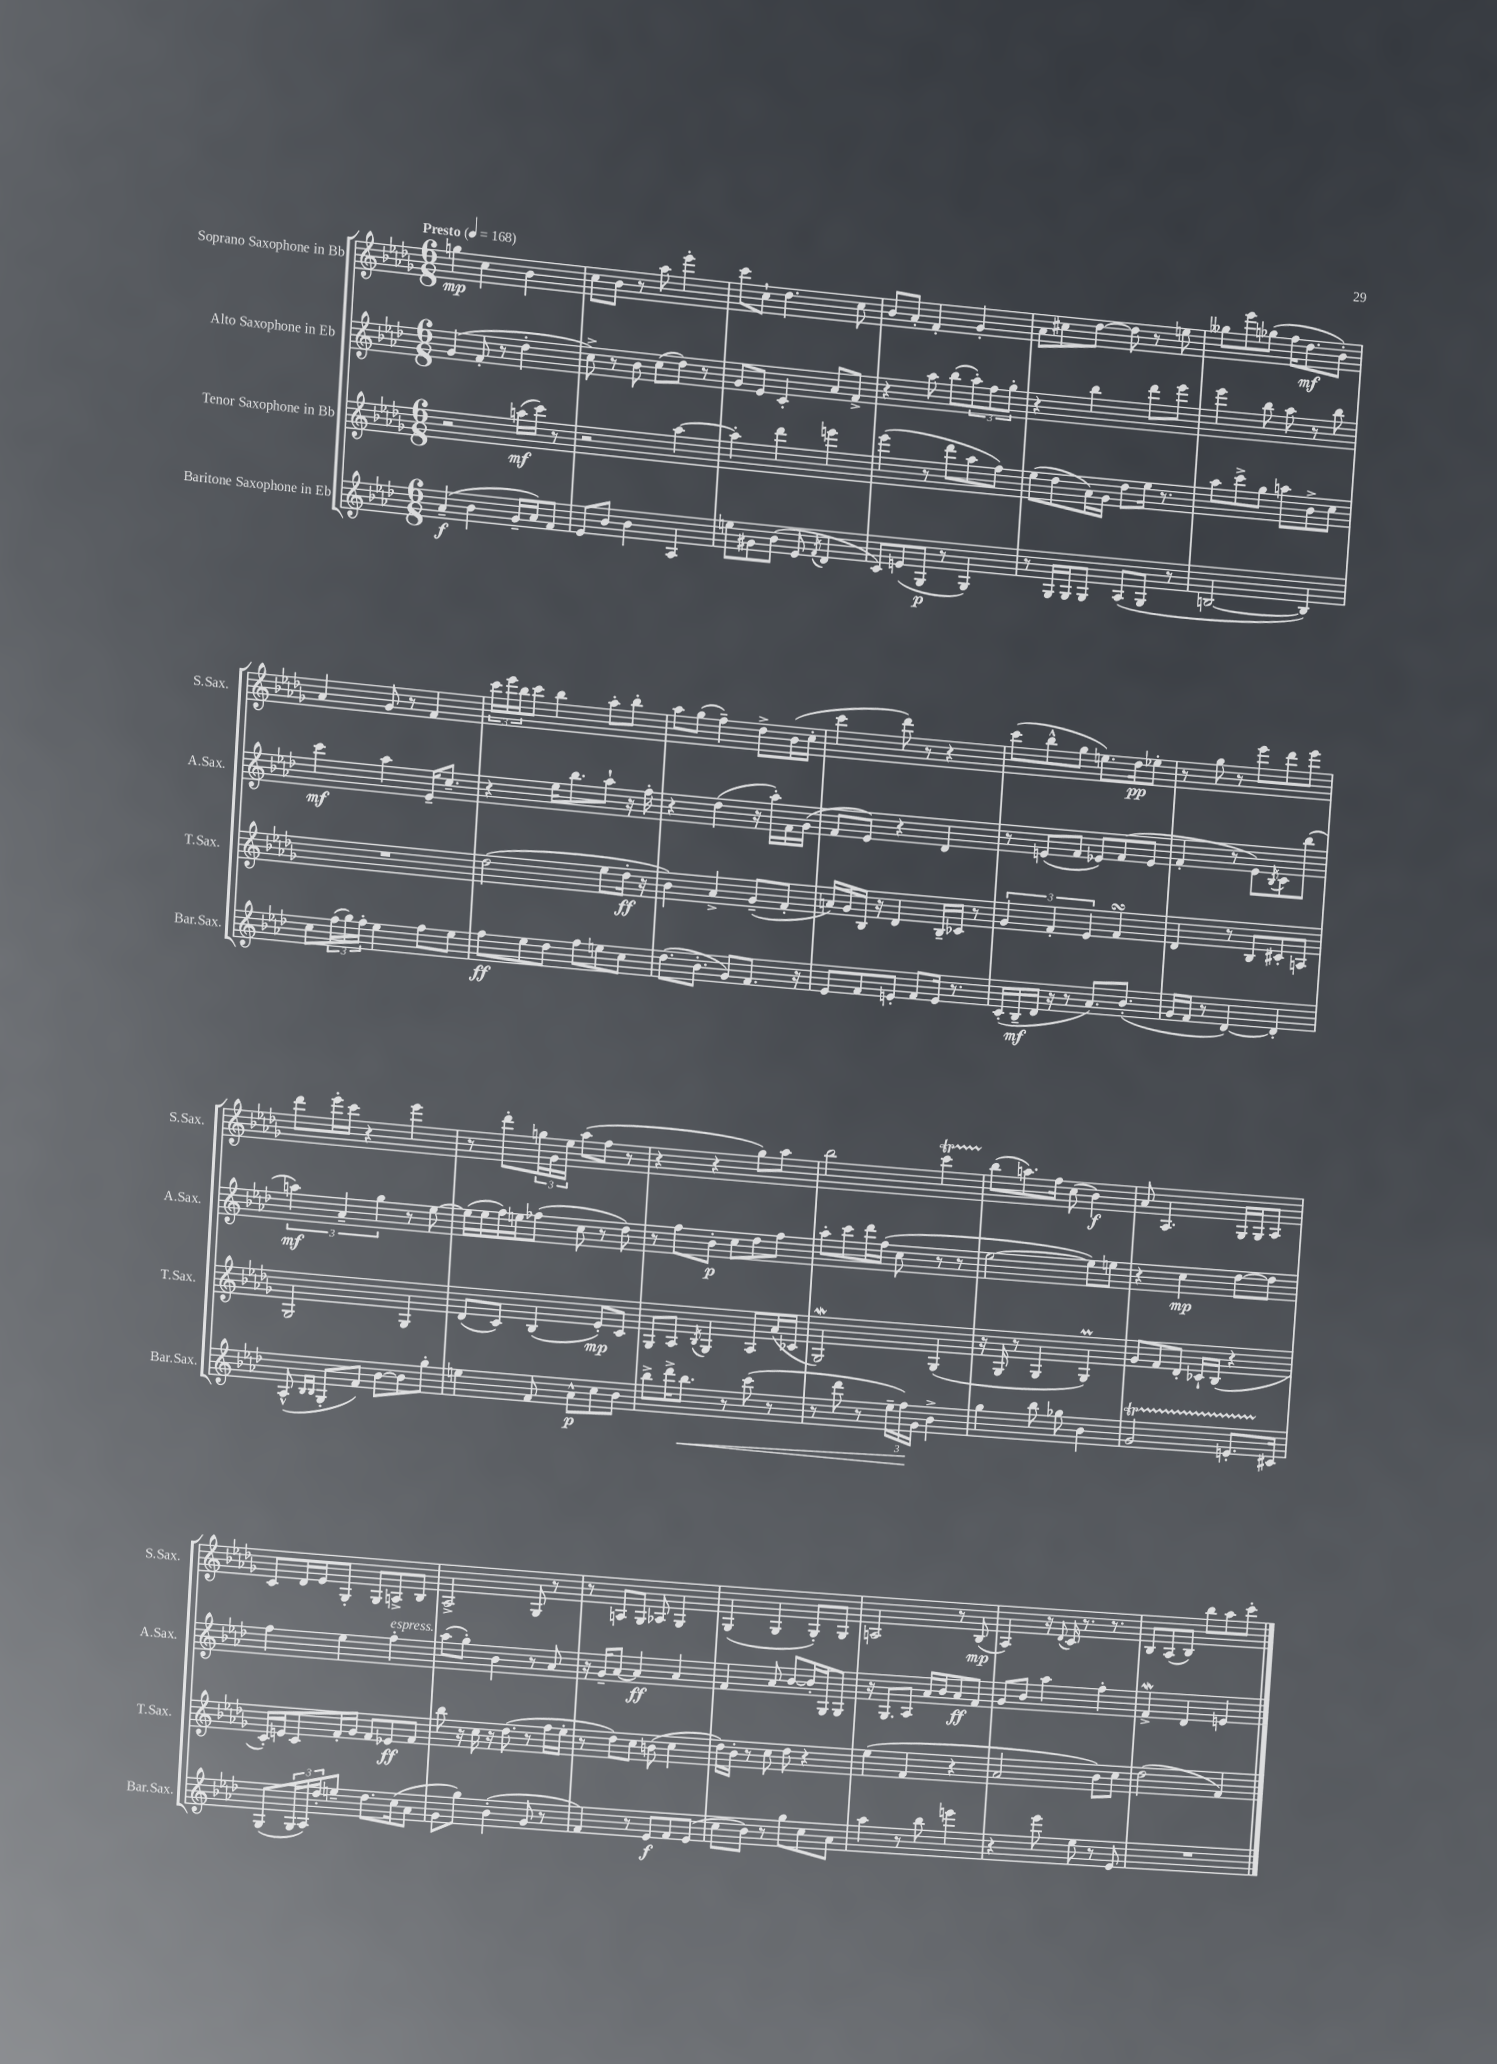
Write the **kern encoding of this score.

**kern	**kern	**kern	**kern
*staff4	*staff3	*staff2	*staff1
*clefG2	*clefG2	*clefG2	*clefG2
*k[b-e-a-d-]	*k[b-e-a-d-g-]	*k[b-e-a-d-]	*k[b-e-a-d-g-]
*M6/8	*M6/8	*M6/8	*M6/8
*MM168	*MM168	*MM168	*MM168
(4a-~	2r	(4g	4gg
4b-	.	8f'	4cc
.	.	8r	.
16g~	(16aa	4dd-'	4b-
16a-)	16ccc)	.	.
8f	8r	.	.
=	=	=	=
8e-	2r	8cc^)	8cc
8b-	.	8r	8b-
4b-	.	8b-	8r
.	.	(8cc	8aa-
4A-	[4aa-	8dd-)	4eee-'
.	.	8r	.
=	=	=	=
8ee	4aa-']	8g	8ccc
8g#	.	8e-	8cc`
(8b-	4ddd-	4c'	4.dd-
8e-	.	.	.
8qf	.	.	.
4d-	4eee	8a-	.
.	.	8f^	8cc
=	=	=	=
8c)	(4eee-	4r	8b-
(8e	.	.	8a-'
8G	8r	8aa-	4f'
8r	8ddd-	(8bb-	.
4G)	8aa-	12aa-')	4g-'
.	.	12ff	.
.	8ff)	.	.
.	.	12gg'	.
=	=	=	=
8r	(8ee-	4r	8a-
16G	8dd-	.	8cc#
16G	.	.	.
8G	16a-)	4bb-	[8dd-
.	16g-	.	.
(8A-	8dd-	.	8dd-]
8G	16ee-	8ddd-	8r
.	8.r	.	.
8r	.	8eee-	8ee
=	=	=	=
[2B	8aa-	4eee-	8gg--
.	8ccc^	.	8eee-
.	8gg-	8bb-	(8gg-
.	8aa	8aa-	16ff
.	.	.	8.dd-
4B])	8b-^	8r	.
.	8cc	8bb-	8b-')
=	=	=	=
8cc	2.r	4ccc	4a-
(24ff	.	.	.
24gg)	.	.	.
24ff'	.	.	.
4ee-	.	4aa-	8g-
.	.	.	8r
8ff	.	16e-~	4f
.	.	8.cc~	.
8ee-	.	.	.
=	=	=	=
8ff	(2dd-	4r	24ccc
.	.	.	24eee-
.	.	.	24bb-
8ee-	.	.	8ccc
8dd-	.	16ee-	4bb-
.	.	8.bb-	.
8ff	.	.	.
8ee	8ee-	8aa-`	8aa-'
8cc	16dd-'	16r	8bb-'
.	16r	16ff'	.
=	=	=	=
(8.dd-	4b-)	4r	8aa-
.	.	.	(8gg-
8.b-'	.	.	.
.	4a-^	(4dd-	4ff~)
8g)	.	.	.
8.f	(8g-~	16r	8dd-^
.	.	16aa-')	.
.	8f'	16f	(16b-
16r	.	(16g	16cc'
=	=	=	=
8e-	16a)	8f	4ccc
.	16g-	.	.
8f	16B-	8e-)	.
.	16r	.	.
8e'	4d-	4r	8ddd-)
8f	.	.	8r
16e	16B-~	4d-	4r
8.r	16c-	.	.
.	8r	.	.
=	=	=	=
(16c'	6g-	8r	(8ccc
16B-~	.	.	.
16d-	.	(8e	8bb-^^
.	6f'	.	.
16r	.	.	.
8r	.	8f	8gg-
.	6e-	.	.
8.a-)	.	8e-)	8.ee)
.	4f	(8f	.
(8.b-'	.	.	16dd-
.	.	8e-	8ee-'
=	=	=	=
16g	4d-	4f'	8r
16f	.	.	.
8r	.	.	8gg-
[4d-)	8r	8r	8r
.	8B-	8e-)	8eee-
.	.	8qB-	.
4d-']	8c#'	8c	8ddd-
.	8A	(8bb-	8eee-
=	=	=	=
(8A-^^	2G-	6aa)	8ddd-
16qqB-	.	.	.
16qqB-	.	.	.
8G'	.	.	16eee-'
.	.	6a-~	.
.	.	.	16ccc
8f)	.	.	4r
.	.	6gg	.
[8b-	.	.	.
8b-]	4G-	8r	4eee-
8gg'	.	[8ee-	.
=	=	=	=
4ee	(8d-	(16ee-]	8r
.	.	16ee-	.
.	8c)	16ff)	8ddd-'
.	.	16ee	.
8f	(4B-	(8ff-	24gg
.	.	.	24g-
.	.	.	24ee-
8a-^^	.	8cc	(8aa-
8cc	8e-')	8r	8ff
8b-	8c	8dd-)	8r
=	=	=	=
8bb-^	8G-	8r	4r
16ddd-^	8A-	8ff	.
8.bb-	.	.	.
.	8qB-	.	.
.	4G-	8b-'	4r
8r	.	8cc	.
(8ccc	8A-	8dd-	8gg-)
8r	(16a-	8ff	8aa-
.	16c-	.	.
=	=	=	=
8r	2G-)	8aa-'	2bb-
8ddd-	.	8ccc	.
8r	.	16ddd-	.
.	.	(16ff	.
24ee-~	.	8cc	.
24ff)	.	.	.
24g	.	.	.
4b-^	(4G-	8r	4ccc
.	.	8r	.
=	=	=	=
4gg	16r	[2ee-	(8bb-
.	16G-	.	.
.	8r	.	8.aa)
8bb-	4G-	.	.
.	.	.	16ff
8gg-	.	.	(8cc
4b-	4G-)	8ee-])	4b-)
.	.	8ee	.
=	=	=	=
2g	8g-	4r	8a-
.	8f	.	4.A-
.	8d-'	4cc	.
.	16c-`	.	.
.	(16B-	.	.
8.e'	4r	[8dd-	16G-
.	.	.	16G-
.	.	8dd-]	8A-
16c#	.	.	.
=	=	=	=
(8G	16c')	4ff	8c
.	16e	.	.
24G	8c	.	16d-
24A-)	.	.	.
.	.	.	16e-
24dd-'	.	.	.
8ee~	16f'	4ee-	8G-'
.	16g-	.	.
8.dd-	8f	.	8G-
.	8e-	4ff'	8A^
(16cc	.	.	.
8a-	8f	.	8B-
=	=	=	=
8g	8bb-	(8aa-	2A-^
8gg)	16r	8gg')	.
.	16cc	.	.
(4b-'	16r	4b-	.
.	(8.dd-	.	.
8g	8r	8r	8G-
8r	16ff	8a-	8r
.	16ee-'	.	.
=	=	=	=
4f)	8r	16r	8r
.	.	16g~	.
.	8dd-)	[8a-	8A
8r	8cc	4a-]	8G-
8e-	(8b	.	8A-
8f	4cc	4a-	4G-
(8e-	.	.	.
=	=	=	=
8cc	16dd-)	4f	(4G-
.	16b-'	.	.
8b-)	8r	.	.
8r	8cc	8a-	4G-
8gg	8dd-	[8b-	.
8cc	4r	16b-']	8G-')
.	.	16G	.
8a-	.	8G	8G-
=	=	=	=
4aa-	(4ee-	16r	2A
.	.	8.G	.
8r	4f	8A-	.
8bb-	.	16a-	.
.	.	16b-	.
4eee	4r	8a-	8r
.	.	8f	(8B-
=	=	=	=
4r	2a-	8g	4A-)
.	.	8b-	.
8eee-	.	4aa-	16r
.	.	.	8qqd-
.	.	.	16c
8ee-	.	.	8.r
8r	8b-)	4ff'	.
.	.	.	8.r
8e-	8cc	.	.
=	=	=	=
2.r	(2dd-	4f^	8B-
.	.	.	(8A-
.	.	4d-	8B-)
.	.	.	8bb-
.	4f)	4e	8aa-
.	.	.	8ccc'
==	==	==	==
*-	*-	*-	*-
